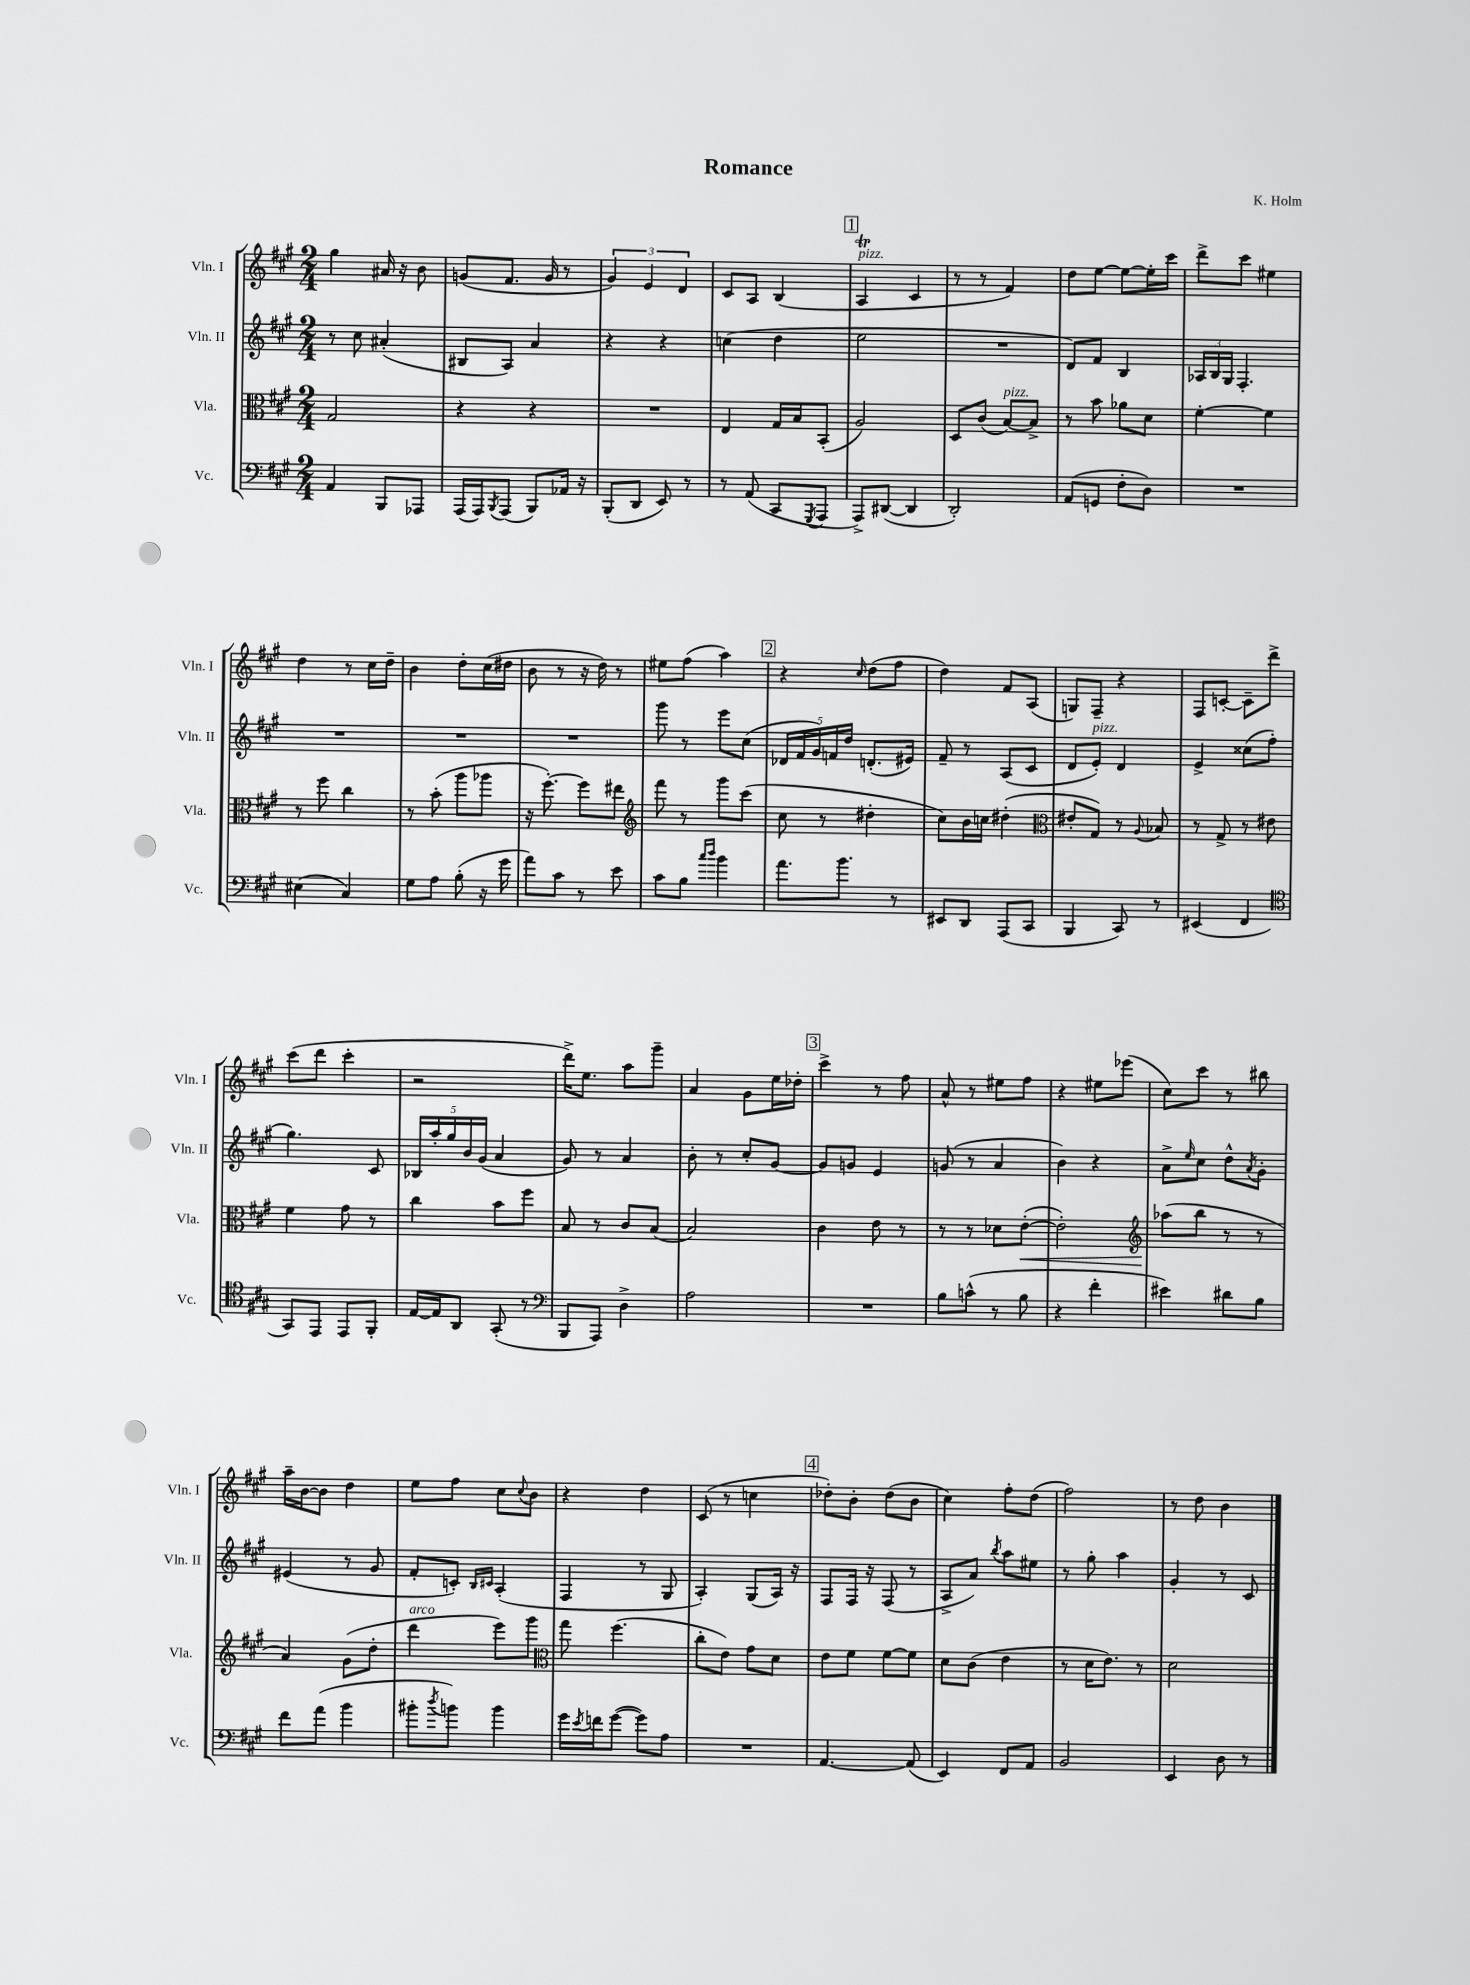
\header { title = "Romance" composer = "K. Holm" }
<<
\new StaffGroup <<
\new Staff = "s0" \with { instrumentName = "Vln. I" shortInstrumentName = "Vln. I" } {
    \clef treble \key a \major \numericTimeSignature \time 2/4
    gis''4 ais'16 r16 b'8 |
    g'8( fis'8. g'16 r8 |
    \tuplet 3/2 { gis'4) e'4 d'4 } |
    cis'8 a8 b4( |
    \mark \markup { \box "1" } a4\trill^\markup { \italic "pizz." } cis'4 |
    r8 r8 fis'4) |
    d''8 e''8~ e''8~ e''16-. cis'''16 |
    d'''8-> cis'''8 eis''4 |
    d''4 r8 cis''16 d''16-- |
    b'4 d''8-. cis''16( dis''16 |
    b'8 r8 r16 d''16) r8 |
    eis''8 fis''8( a''4) |
    \mark \markup { \box "2" } r4 \grace { cis''16 } d''8( fis''8 |
    d''4) fis'8 a8( |
    g8) fis8-- r4 |
    fis8 c'8~-. c'8-- d'''8-> |
    cis'''8( d'''8 cis'''4-. |
    r2 |
    d'''16->) e''8. a''8 gis'''8-- |
    a'4 gis'8 e''16 des''16-. |
    \mark \markup { \box "3" } cis'''4-> r8 fis''8 |
    a'8-^ r8 eis''8 fis''8 |
    r4 eis''8 ees'''8( |
    cis''8) cis'''8 r8 bis''8 |
    a''16-- b'16~ b'8 d''4 |
    e''8 fis''8 cis''8 \appoggiatura { cis''8 } b'8 |
    r4 d''4 |
    cis'8( r8 c''4 |
    \mark \markup { \box "4" } des''8-.) b'8-. des''8( b'8 |
    cis''4) fis''8-. d''8( |
    fis''2) |
    r8 d''8 b'4 \bar "|." |
}
\new Staff = "s1" \with { instrumentName = "Vln. II" shortInstrumentName = "Vln. II" } {
    \clef treble \key a \major \numericTimeSignature \time 2/4
    r8 cis''8 ais'4-.( |
    bis8 a8) a'4 |
    r4 r4 |
    c''4( d''4 |
    \mark \markup { \box "1" } e''2 |
    R2 |
    d'8) fis'8 b4 |
    \tuplet 3/2 { aes16 b16 gis16 } fis4.-. |
    R2 |
    R2 |
    R2 |
    gis'''8 r8 e'''8 cis''8( |
    \mark \markup { \box "2" } \tuplet 5/4 { des'16 fis'16 gis'16) f'16 d''16 } d'8.-.( eis'16) |
    fis'8-- r8 a8( cis'8 |
    d'8 e'8-.^\markup { \italic "pizz." }) d'4 |
    e'4-> cisis''8( fis''8-. |
    gis''4.) cis'8 |
    \tuplet 5/4 { bes16 a''16-. gis''16 b'16 gis'16( } a'4 |
    gis'8) r8 a'4 |
    b'8-. r8 cis''8-. gis'8~ |
    \mark \markup { \box "3" } gis'8 g'8 e'4 |
    g'8( r8 a'4 |
    b'4) r4 |
    a'8-> \grace { e''16 } cis''8 d''8-^ \acciaccatura { a'8 } gis'8-. |
    eis'4( r8 gis'8 |
    fis'8-. c'8-.) \grace { b16 cis'16 } a4-.( |
    fis4 r8 gis8 |
    a4-.) gis8( a16) r16 |
    \mark \markup { \box "4" } fis8 fis16 r16 fis8( r8 |
    a8-> a'8) \acciaccatura { b''8 } a''8 eis''8 |
    r8 gis''8-. a''4 |
    gis'4-. r8 cis'8 \bar "|." |
}
\new Staff = "s2" \with { instrumentName = "Vla." shortInstrumentName = "Vla." } {
    \clef alto \key a \major \numericTimeSignature \time 2/4
    gis2 |
    r4 r4 |
    R2 |
    e4 gis16 b16 b,8-.( |
    \mark \markup { \box "1" } a2) |
    d8 cis'8( b8~^\markup { \italic "pizz." }) b8-> |
    r8 b'8 aes'8 d'8 |
    fis'4~-. fis'4 |
    r8 fis''8 cis''4 |
    r8 b'8-.( a''8 aes''8 |
    r16 fis''8.~-.) fis''8 eis''8 |
    \clef treble fis'''8 r8 gis'''8 cis'''8( |
    \mark \markup { \box "2" } cis''8 r8 dis''4-. |
    cis''8) b'16 c''16 dis''4-.( |
    \clef alto eis'8-. gis8) r8 \appoggiatura { a8 } bes8 |
    r8 gis8-> r8 eis'8 |
    fis'4 gis'8 r8 |
    cis''4 b'8 fis''8 |
    b8 r8 cis'8 b8( |
    b2) |
    \mark \markup { \box "3" } cis'4 e'8 r8 |
    r8 r8 des'8 e'8~-.\<( |
    e'2-.) |
    \clef treble aes''8\!( b''8 r8 r8 |
    a'4) gis'8( d''8-. |
    d'''4^\markup { \italic "arco" } e'''8) gis'''8 |
    \clef alto gis''8 fis''4.( |
    cis''8-. e'8) gis'8 d'8 |
    \mark \markup { \box "4" } e'8 fis'8 fis'8~ fis'8 |
    d'8 cis'8( e'4 |
    r8 d'16 e'8.) r8 |
    d'2 \bar "|." |
}
\new Staff = "s3" \with { instrumentName = "Vc." shortInstrumentName = "Vc." } {
    \clef bass \key a \major \numericTimeSignature \time 2/4
    a,4 b,,8 aes,,8 |
    a,,16( a,,16) \acciaccatura { b,,8 } a,,8( b,,8) aes,16 r16 |
    b,,8-.( d,8 e,8) r8 |
    r8 a,8( cis,8 \acciaccatura { gis,,8 } a,,8 |
    \mark \markup { \box "1" } a,,8->) dis,8~( dis,4 |
    d,2-.) |
    a,8( g,8 fis8-. d8) |
    R2 |
    eis4( cis4) |
    gis8 a8 b8-.( r16 gis'16 |
    a'8) cis'8 r8 e'8 |
    cis'8 b8 \grace { cis''16 d''16 } b'4 |
    \mark \markup { \box "2" } a'8. b'8. r8 |
    eis,8 d,8 a,,8( cis,8 |
    b,,4 cis,8) r8 |
    eis,4( fis,4 |
    \clef tenor gis,8) e,8 e,8 fis,8-. |
    e16~ e16 a,8 gis,8-.( r8 |
    \clef bass b,,8 a,,8) d4-> |
    a2 |
    \mark \markup { \box "3" } R2 |
    b8 c'8-^( r8 b8 |
    r4 fis'4-. |
    eis'4) dis'8 b8 |
    fis'8 a'8( b'4 |
    bis'8-. \acciaccatura { d''8 } b'8) b'4 |
    gis'16 \acciaccatura { e'8 } f'16 gis'8~( gis'8) a8 |
    R2 |
    \mark \markup { \box "4" } a,4.~ a,8( |
    e,4) fis,8 a,8 |
    b,2 |
    e,4 d8 r8 \bar "|." |
}
>>
>>
\layout { \context { \Score \remove "Bar_number_engraver" } }
